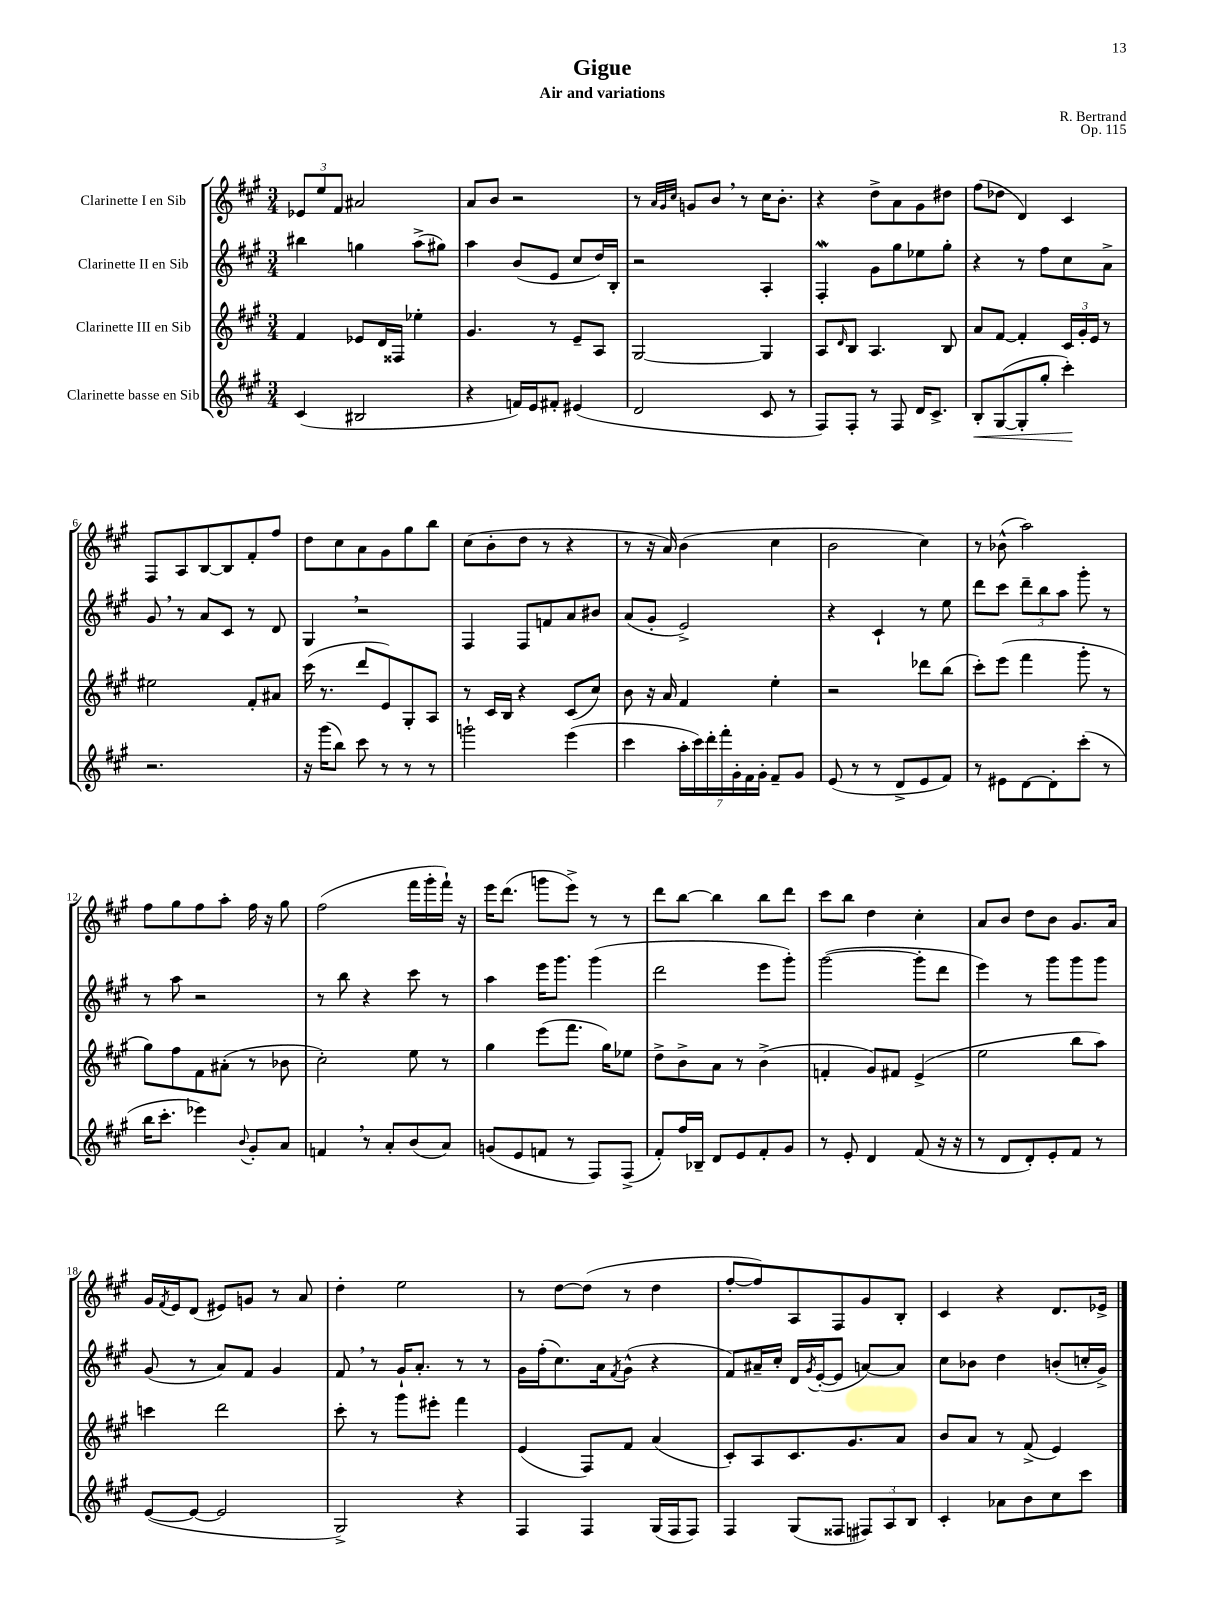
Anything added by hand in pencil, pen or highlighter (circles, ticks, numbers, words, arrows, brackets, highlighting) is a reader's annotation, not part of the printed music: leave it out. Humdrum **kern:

**kern	**kern	**kern	**kern
*staff4	*staff3	*staff2	*staff1
*clefG2	*clefG2	*clefG2	*clefG2
*k[f#c#g#]	*k[f#c#g#]	*k[f#c#g#]	*k[f#c#g#]
*M3/4	*M3/4	*M3/4	*M3/4
(4c#	4f#	4bb#	12e-
.	.	.	12ee
.	.	.	12f#
2B#	8e-	4gg	2a#
.	16d	.	.
.	16F##	.	.
.	4ee-'	(8aa^	.
.	.	8gg#)	.
=	=	=	=
4r	4.g#	4aa	8a
.	.	.	8b
16f)	.	(8b	2r
16e	.	.	.
8f#'	8r	8e	.
(4e#	8e~	8cc#	.
.	8A	16dd)	.
.	.	16B'	.
=	=	=	=
2d	[2G#	2r	8r
.	.	.	32qqa
.	.	.	32qqg#
.	.	.	32qqcc#
.	.	.	8g
.	.	.	8b
.	.	.	8r
8c#	4G#]	4A'	16cc#
.	.	.	8.b'
8r	.	.	.
=	=	=	=
8F#)	8A	4F#'	4r
.	16qqd	.	.
8F#'	8B	.	.
8r	4.A	8g#	8dd^
8F#	.	8gg#	8a
16d	.	8ee-	8g#
8.c#^	.	.	.
.	8B	8gg#'	8dd#
=	=	=	=
8B'	8a	4r	(8ff#
([8G#	[8f#	.	8dd-
8G#']	4f#']	8r	4d)
8gg#'	.	8ff#	.
4ccc#')	24c#	8cc#	4c#
.	24g#'	.	.
.	24e	.	.
.	8r	8a^	.
=	=	=	=
2.r	2ee#	8g#	8F#
.	.	8r	8A
.	.	8a	[8B
.	.	8c#	8B]
.	8f#'	8r	8f#'
.	8a#	8d	8ff#
=	=	=	=
16r	(16ccc#	4G#	8dd
(16ggg#	8.r	.	.
8bb)	.	.	8cc#
8ccc#	8ddd	2r	8a
8r	8e)	.	8g#
8r	8G#'	.	8gg#
8r	8A	.	8bb
=	=	=	=
2ggg`	8r	4F#	(8cc#
.	16c#	.	8b'
.	16B	.	.
.	4r	8F#	8dd
.	.	8f	8r
(4eee	(8c#	8a	4r
.	8cc#)	8b#	.
=	=	=	=
4ccc#	8b	(8a	8r
.	16r	8g#'	16r
.	16a	.	16a)
28aa'	4f#	2e^)	(4b
28ccc#)	.	.	.
28ddd'	.	.	.
28fff#'	.	.	.
28g#'	.	.	.
28f#	.	.	.
28g#'	.	.	.
8f#~	4ee'	.	4cc#
8g#	.	.	.
=	=	=	=
(8e	2r	4r	2b
8r	.	.	.
8r	.	4c#`	.
8d^	.	.	.
8e	8ddd-	8r	4cc#)
8f#)	(8bb	8ee	.
=	=	=	=
8r	8ccc#')	8ddd	8r
8e#	(8eee	8ccc#	(8b-^^
[8d	4fff#	12ddd~	2aa)
.	.	12bb	.
8d']	.	.	.
.	.	12aa	.
(8ccc#'	8ggg#'	8ggg#'	.
8r	8r	8r	.
=	=	=	=
16bb	8gg#)	8r	8ff#
8.ccc#'	.	.	.
.	8ff#	8aa	8gg#
4eee-)	8f#	2r	8ff#
.	(8a#'	.	8aa'
8qqb	.	.	.
8g#'	8r	.	16ff#
.	.	.	16r
8a	8b-	.	8gg#
=	=	=	=
4f	2cc#')	8r	(2ff#
.	.	8bb	.
8r	.	4r	.
8a'	.	.	.
(8b	8ee	8ccc#	16fff#
.	.	.	16ggg#'
8a)	8r	8r	16fff#`)
.	.	.	16r
=	=	=	=
(8g	4gg#	4aa	16eee
.	.	.	(8.ddd
8e	.	.	.
8f	(8eee	16eee	8ggg
.	.	8.ggg#	.
8r	8.fff#	.	8eee^)
8F#)	.	(4ggg#	8r
.	16gg#)	.	.
(8F#^	8ee-	.	8r
=	=	=	=
8f#')	8dd^	2ddd	8ddd
16ff#	8b^	.	[8bb
16B-~	.	.	.
8d	8a	.	4bb]
8e	8r	.	.
8f#'	(4b^	8eee	8bb
8g#	.	8ggg#')	8ddd
=	=	=	=
8r	4f'	([2ggg#	8ccc#
8e'	.	.	8bb
4d	8g#)	.	4dd
.	8f#	.	.
(8f#	(4e^	8ggg#']	4cc#'
16r	.	8ddd	.
16r	.	.	.
=	=	=	=
8r	2ee	4eee)	8a
8d	.	.	8b
8d')	.	8r	8dd
8e'	.	8ggg#	8b
8f#	8bb	8ggg#	8.g#
8r	8aa)	8ggg#	.
.	.	.	16a
=	=	=	=
([8e	4ccc	(8g#	16g#
.	.	.	8qf#
.	.	.	16e
8e_	.	8r	(8d
2e]	2ddd	8a)	8e#)
.	.	8f#	8g
.	.	4g#	8r
.	.	.	8a
=	=	=	=
2G#^)	8ccc#'	8f#	4dd'
.	8r	8r	.
.	8ggg#	16g#`	2ee
.	.	8.a'	.
.	8eee#'	.	.
4r	4fff#	8r	.
.	.	8r	.
=	=	=	=
4F#	(4e	16g#	8r
.	.	(16ff#'	.
.	.	8.cc#)	[8dd
4F#	8F#)	.	(8dd]
.	.	16a	.
.	.	8qf#	.
.	8f#	(8g#^^	8r
(16G#	(4a	4r	4dd
16F#	.	.	.
8F#)	.	.	.
=	=	=	=
4F#	8c#')	8f#)	[8ff#'
.	8A	16a#~	8ff#])
.	.	16cc#'	.
(8G#	8.c#	16d	8A
.	.	8qg#	.
.	.	([16e'	.
8F##	.	8e]	8F#
.	8.g#	.	.
12F#)	.	[8a)	8g#
12A	.	.	.
.	8a	8a]	8B'
12B	.	.	.
=	=	=	=
4c#'	8b	8cc#	4c#
.	8a	8b-	.
8a-	8r	4dd	4r
8b	(8f#^	.	.
8cc#	4e)	(8b'	8.d
8ccc#	.	16cc'	.
.	.	16g#^)	16e-^
==	==	==	==
*-	*-	*-	*-
